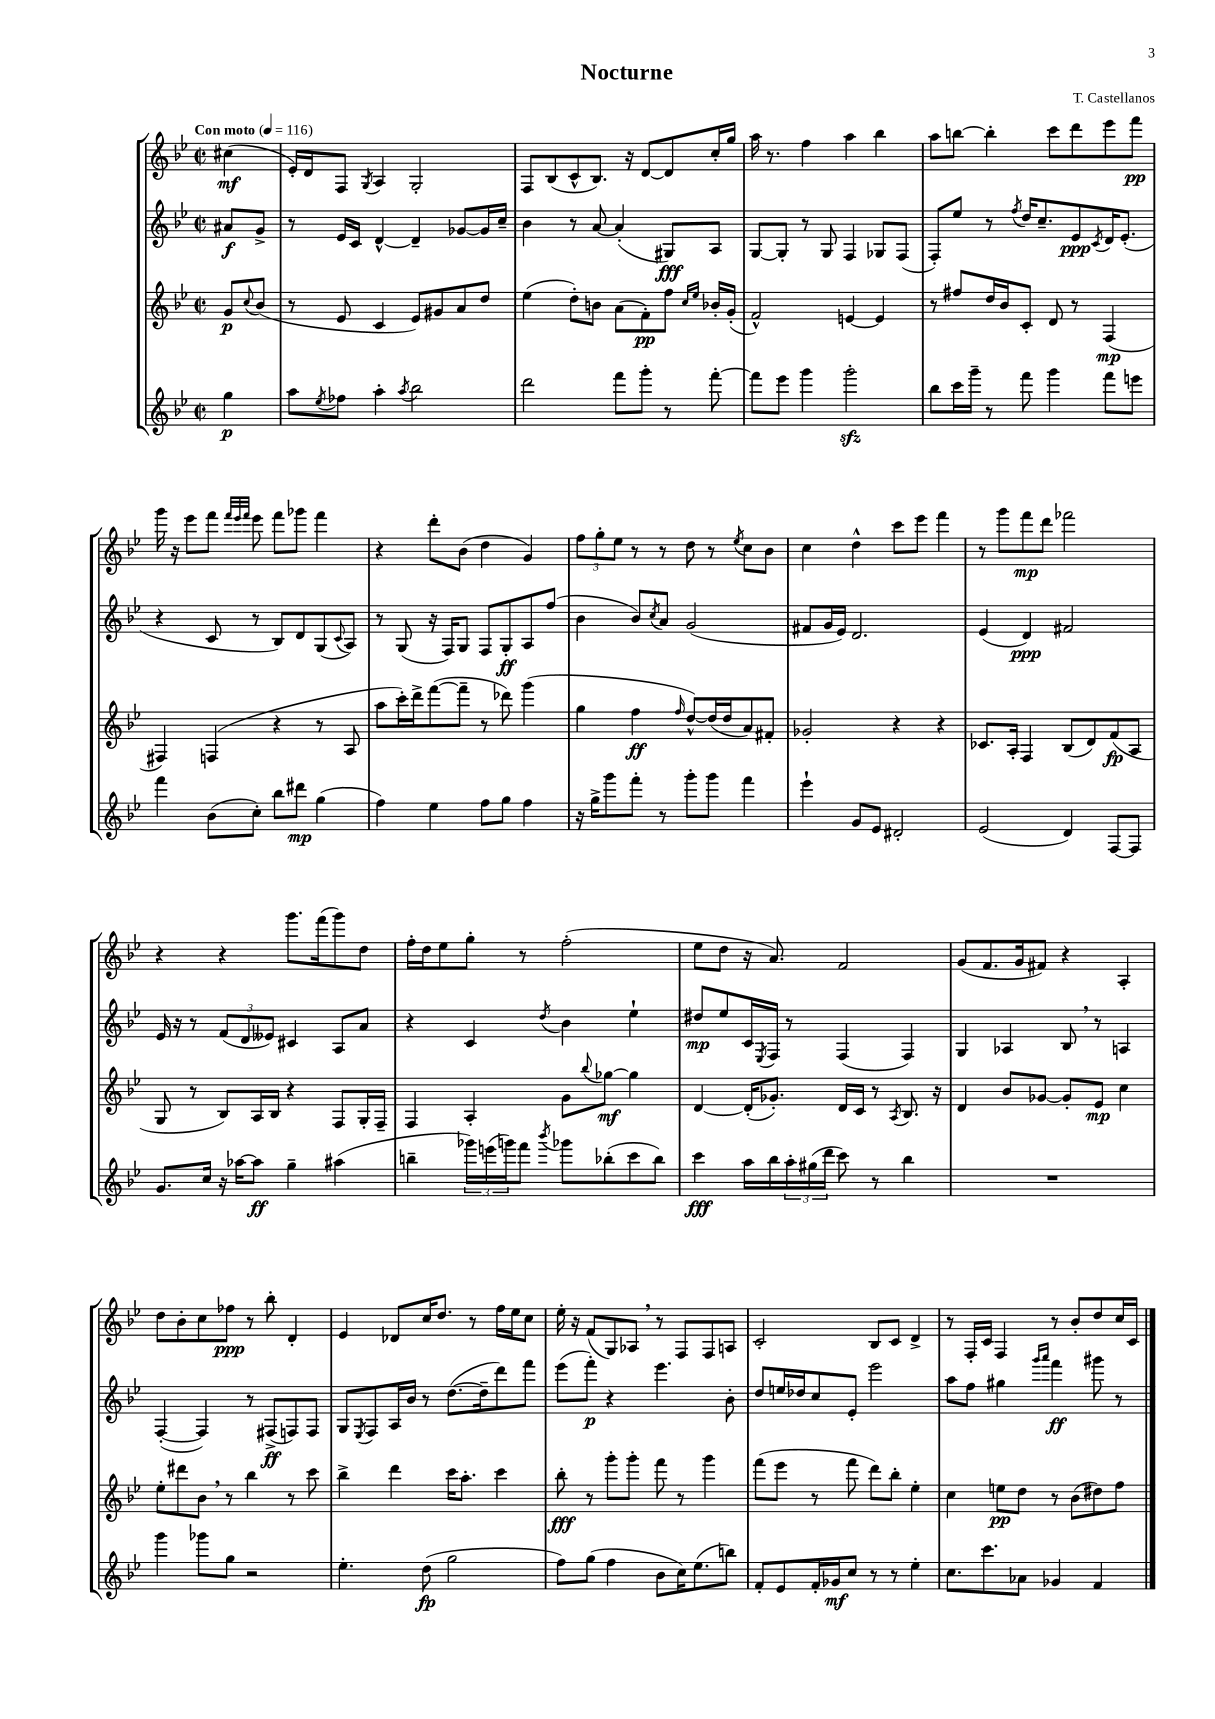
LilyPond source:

\header { title = "Nocturne" composer = "T. Castellanos" }
<<
\new StaffGroup <<
\new Staff = "s0" {
    \clef treble \key bes \major \defaultTimeSignature \time 2/2 \partial 4 \tempo "Con moto" 4 = 116
    cis''4\mf( |
    ees'16-.) d'16 f8 \acciaccatura { g8 } a4 g2-. |
    f8 bes8( c'8-^ bes8.) r16 d'8~ d'8 c''16-. g''16 |
    a''16 r8. f''4 a''4 bes''4 |
    a''8 b''8~ b''4-. c'''8 d'''8 ees'''8 f'''8\pp |
    g'''16 r16 ees'''8 f'''8 \grace { f'''32 ees'''32 f'''32 } ees'''8 f'''8 ges'''8 f'''4 |
    r4 d'''8-. bes'8( d''4 g'4) |
    \tuplet 3/2 { f''8 g''8-. ees''8 } r8 r8 d''8 r8 \acciaccatura { ees''8 } c''8 bes'8 |
    c''4 d''4-^ c'''8 ees'''8 f'''4 |
    r8 g'''8 f'''8\mp d'''8 fes'''2 |
    r4 r4 g'''8. f'''16( g'''8) d''8 |
    f''16-. d''16 ees''8 g''8-. r8 f''2-.( |
    ees''8 d''8 r16 a'8.) f'2 |
    g'8( f'8. g'16 fis'8) r4 a4-. |
    d''8 bes'8-. c''8 fes''8\ppp r8 bes''8-. d'4-. |
    ees'4 des'8 c''16 d''8. r8 f''16 ees''16 c''8 |
    ees''16-. r16 f'8( g8) aes8 \breathe r8 f8 f8 a8 |
    c'2-. bes8 c'8 d'4-> |
    r8 f16-. c'16 f4 r8 bes'8-. d''8 c''16 c'16 \bar "|." |
}
\new Staff = "s1" {
    \clef treble \key bes \major \defaultTimeSignature \time 2/2 \partial 4
    ais'8\f g'8-> |
    r8 ees'16 c'16 d'4~-^ d'4-- ges'8~ ges'16 c''16-- |
    bes'4 r8 a'8~ a'4-.( gis8\fff) a8 |
    g8~ g8-. r8 g8 f4 ges8 f8( |
    f8-.) ees''8 r8 \acciaccatura { f''8 } d''16 c''8.-- ees'8\ppp \acciaccatura { c'8 } d'16 ees'8.-.( |
    r4 c'8 r8 bes8) d'8 g8( \appoggiatura { c'8 } a8) |
    r8 g8( r16 f16) g8 f8 g8-.\ff a8 f''8( |
    bes'4 bes'8) \acciaccatura { c''8 } a'8 g'2( |
    fis'8 g'16 ees'16) d'2. |
    ees'4( d'4\ppp) fis'2 |
    ees'16 r16 r8 \tuplet 3/2 { f'8( d'8 eeses'8) } cis'4 a8 a'8 |
    r4 c'4 \acciaccatura { d''8 } bes'4 ees''4-! |
    dis''8\mp ees''8 c'16 \acciaccatura { ees8 } f16 r8 f4( f4) |
    g4 aes4 bes8 \breathe r8 a4 |
    f4~-.( f4) r8 fis8->\ff( f8) f8 |
    g8 \acciaccatura { ees8 } f8 a16 bes'16 r8 d''8.~( d''16-- d'''8) f'''8 |
    ees'''8( f'''8-.\p) r4 ees'''4. bes'8-. |
    d''8 e''16 des''16 c''8 ees'8-. ees'''2 |
    a''8 f''8 gis''4 \grace { g'''16 a'''16 } f'''4\ff gis'''8 r8 \bar "|." |
}
\new Staff = "s2" {
    \clef treble \key bes \major \defaultTimeSignature \time 2/2 \partial 4
    g'8\p \appoggiatura { c''8 } bes'8( |
    r8 ees'8 c'4 ees'8) gis'8 a'8 d''8 |
    ees''4( d''8-.) b'8 a'8( f'8-.\pp) f''8 \grace { c''16 ees''16 } bes'16-. g'16-.( |
    f'2-^) e'4~ e'4 |
    r8 fis''8 d''16 bes'16 c'8-. d'8 r8 f4\mp( |
    fis4) f4( r4 r8 a8 |
    a''8 c'''16-.) d'''16-> f'''8~( f'''8-- r8 des'''8) g'''4( |
    g''4 f''4\ff \grace { f''16 } d''8~-^) d''16( d''16 a'8) fis'8-. |
    ges'2-. r4 r4 |
    ces'8. a16-. f4 bes8( d'8) f'8\fp( a8 |
    g8 r8 bes8) a16 bes16 r4 f8 g16-. f16-- |
    f4 a4-. g'8 \appoggiatura { bes''8 } ges''8~\mf ges''4 |
    d'4~ d'16-.( ges'8.-.) d'16 c'16 r8 \acciaccatura { a8 } bes8. r16 |
    d'4 bes'8 ges'8~ ges'8-. ees'8\mp c''4 |
    ees''8-. dis'''8 bes'8 \breathe r8 bes''4 r8 c'''8 |
    bes''4-> d'''4 c'''16 a''8.-. c'''4 |
    bes''8-.\fff r8 g'''8-. g'''8-. f'''8 r8 g'''4 |
    f'''8( ees'''8 r8 f'''8 d'''8) bes''8-. ees''4-. |
    c''4 e''8\pp d''8 r8 bes'8( dis''8) f''8 \bar "|." |
}
\new Staff = "s3" {
    \clef treble \key bes \major \defaultTimeSignature \time 2/2 \partial 4
    g''4\p |
    a''8 \acciaccatura { ees''8 } fes''8 a''4-. \acciaccatura { a''8 } bes''2 |
    d'''2 f'''8 g'''8-. r8 f'''8~-. |
    f'''8 ees'''8 g'''4 g'''2-.\sfz |
    bes''8 c'''16 g'''16-- r8 f'''8 g'''4 f'''8 e'''8 |
    f'''4 bes'8( c''8-.) bes''8 dis'''8\mp g''4( |
    f''4) ees''4 f''8 g''8 f''4 |
    r16 g''16-> g'''8 f'''8-. r8 g'''8-. g'''8 f'''4 |
    ees'''4-! g'8 ees'8 dis'2-. |
    ees'2( d'4) f8~ f8 |
    g'8. c''16 r16 aes''16~ aes''8\ff g''4-- ais''4( |
    b''4-- \tuplet 3/2 { ges'''16) e'''16( g'''16) } f'''8 \acciaccatura { bes'''8 } ges'''8 bes''8-.( c'''8 bes''8) |
    c'''4\fff a''16 bes''16 \tuplet 3/2 { a''16-. gis''16( d'''16 } c'''8) r8 bes''4 |
    R1 |
    g'''4 ges'''8 g''8 r2 |
    ees''4.-. d''8\fp( g''2 |
    f''8) g''8( f''4 bes'8 c''16) ees''8.( b''8) |
    f'8-. ees'8 f'16-. ges'16\mf c''8 r8 r8 ees''4-. |
    c''8. c'''8. aes'8 ges'4 f'4 \bar "|." |
}
>>
>>
\layout { \context { \Score \remove "Bar_number_engraver" } }
